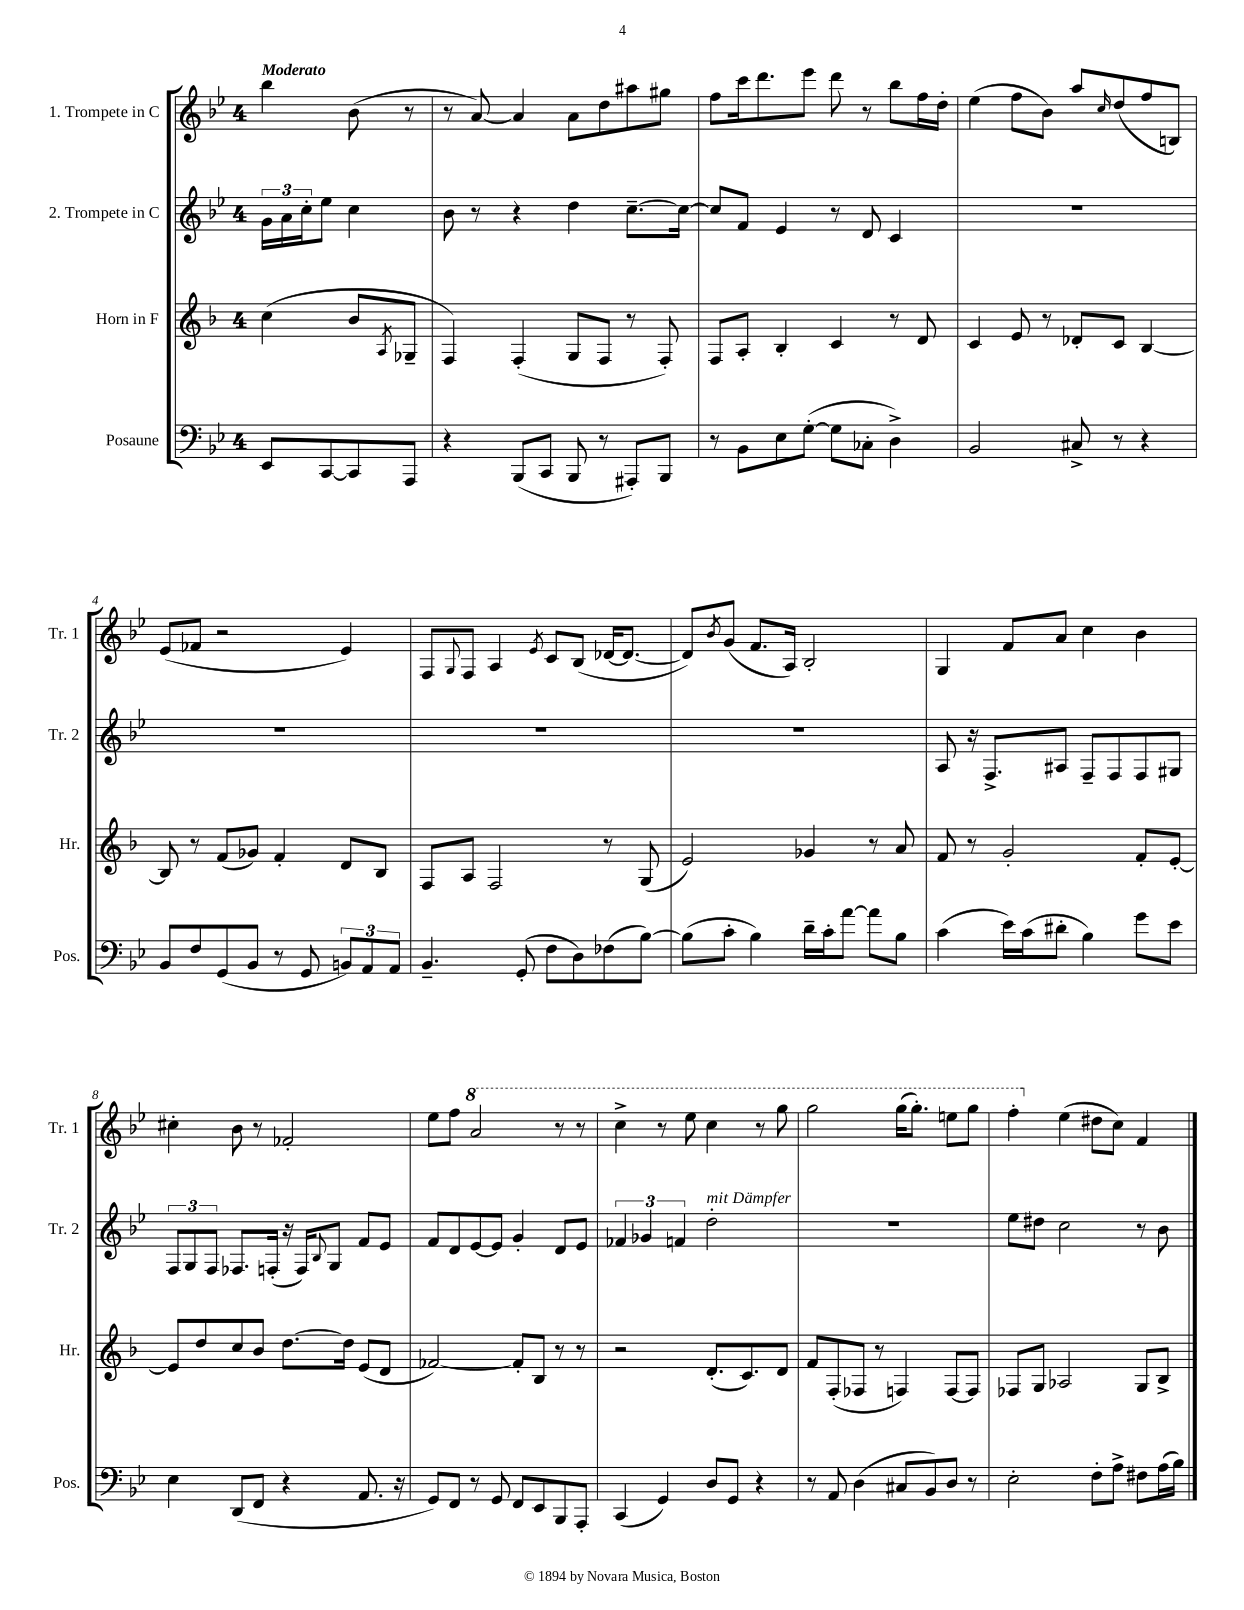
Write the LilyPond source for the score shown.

<<
\new StaffGroup <<
\new Staff = "s0" \with { instrumentName = "1. Trompete in C" shortInstrumentName = "Tr. 1" } {
    \clef treble \key bes \major \once \override Staff.TimeSignature.style = #'single-digit \time 4/4 \partial 2 \tempo "Moderato"
    bes''4 bes'8( r8 |
    r8 a'8~) a'4 a'8 d''8 ais''8 gis''8 |
    f''8 c'''16 d'''8. ees'''8 d'''8 r8 bes''8 f''16 d''16-. |
    ees''4( f''8 bes'8) a''8 \grace { c''16 } d''8( f''8 b8) |
    ees'8( fes'8 r2 ees'4) |
    f8 \appoggiatura { g8 } f8 a4 \acciaccatura { ees'8 } c'8 bes8( des'16~ des'8.~ |
    des'8) \acciaccatura { bes'8 } g'8( f'8. a16) bes2-. |
    g4 f'8 a'8 c''4 bes'4 |
    cis''4-. bes'8 r8 fes'2-. |
    ees''8 f''8 \ottava #1 a''2 r8 r8 |
    c'''4-> r8 ees'''8 c'''4 r8 g'''8 |
    g'''2 g'''16( g'''8.-.) e'''8 g'''8 |
    f'''4-. \ottava #0 ees''4( dis''8 c''8) f'4 \bar "|." |
}
\new Staff = "s1" \with { instrumentName = "2. Trompete in C" shortInstrumentName = "Tr. 2" } {
    \clef treble \key bes \major \once \override Staff.TimeSignature.style = #'single-digit \time 4/4 \partial 2
    \tuplet 3/2 { g'16 a'16 c''16-. } ees''8 c''4 |
    bes'8 r8 r4 d''4 c''8.~-- c''16~ |
    c''8 f'8 ees'4 r8 d'8 c'4 |
    R1 |
    R1 |
    R1 |
    R1 |
    a8 r16 f8.-> ais8 f8-- f8 f8 gis8 |
    \tuplet 3/2 { f8 g8 f8 } fes8. f16-.( r16 f16) \appoggiatura { bes8 } g8 f'8 ees'8 |
    f'8 d'8 ees'8~ ees'8 g'4-. d'8 ees'8 |
    \tuplet 3/2 { fes'4 ges'4 f'4 } d''2-.^\markup { \italic "mit Dämpfer" } |
    R1 |
    ees''8 dis''8 c''2 r8 bes'8 \bar "|." |
}
\new Staff = "s2" \with { instrumentName = "Horn in F" shortInstrumentName = "Hr." } {
    \clef treble \key f \major \once \override Staff.TimeSignature.style = #'single-digit \time 4/4 \partial 2
    c''4( bes'8 \acciaccatura { a8 } ges8-- |
    f4) f4-.( g8 f8 r8 f8-.) |
    f8 a8-. bes4-. c'4 r8 d'8 |
    c'4 e'8 r8 des'8-. c'8 bes4~ |
    bes8 r8 f'8( ges'8) f'4-. d'8 bes8 |
    f8 a8 f2 r8 g8( |
    e'2) ges'4 r8 a'8 |
    f'8 r8 g'2-. f'8-. e'8~-. |
    e'8 d''8 c''8 bes'8 d''8.~ d''16 e'8( d'8 |
    fes'2~) fes'8-. bes8 r8 r8 |
    r2 d'8.-.( c'8.) d'8 |
    f'8 f8-.( fes8 r8 f4) f8~ f8 |
    fes8 g8 aes2 g8 bes8-> \bar "|." |
}
\new Staff = "s3" \with { instrumentName = "Posaune" shortInstrumentName = "Pos." } {
    \clef bass \key bes \major \once \override Staff.TimeSignature.style = #'single-digit \time 4/4 \partial 2
    ees,8 c,8~ c,8 a,,8 |
    r4 bes,,8( c,8 bes,,8 r8 ais,,8-.) bes,,8 |
    r8 bes,8 ees8 g8~-.( g8 ces8-. d4->) |
    bes,2 cis8-> r8 r4 |
    bes,8 f8 g,8( bes,8 r8 g,8 \tuplet 3/2 { b,8) a,8 a,8 } |
    bes,4.-- g,8-.( f8 d8) fes8( bes8~) |
    bes8( c'8-. bes4) d'16-- c'16-. a'8~ a'8 bes8 |
    c'4( ees'16) c'16( dis'8-. bes4) g'8 ees'8 |
    ees4 d,8( f,8 r4 a,8. r16 |
    g,8) f,8 r8 g,8 f,8 ees,8 bes,,8 a,,8-. |
    c,4( g,4) d8 g,8 r4 |
    r8 a,8 d4( cis8 bes,8) d8 r8 |
    ees2-. f8-. a8-> fis8 a16( bes16) \bar "|." |
}
>>
>>
